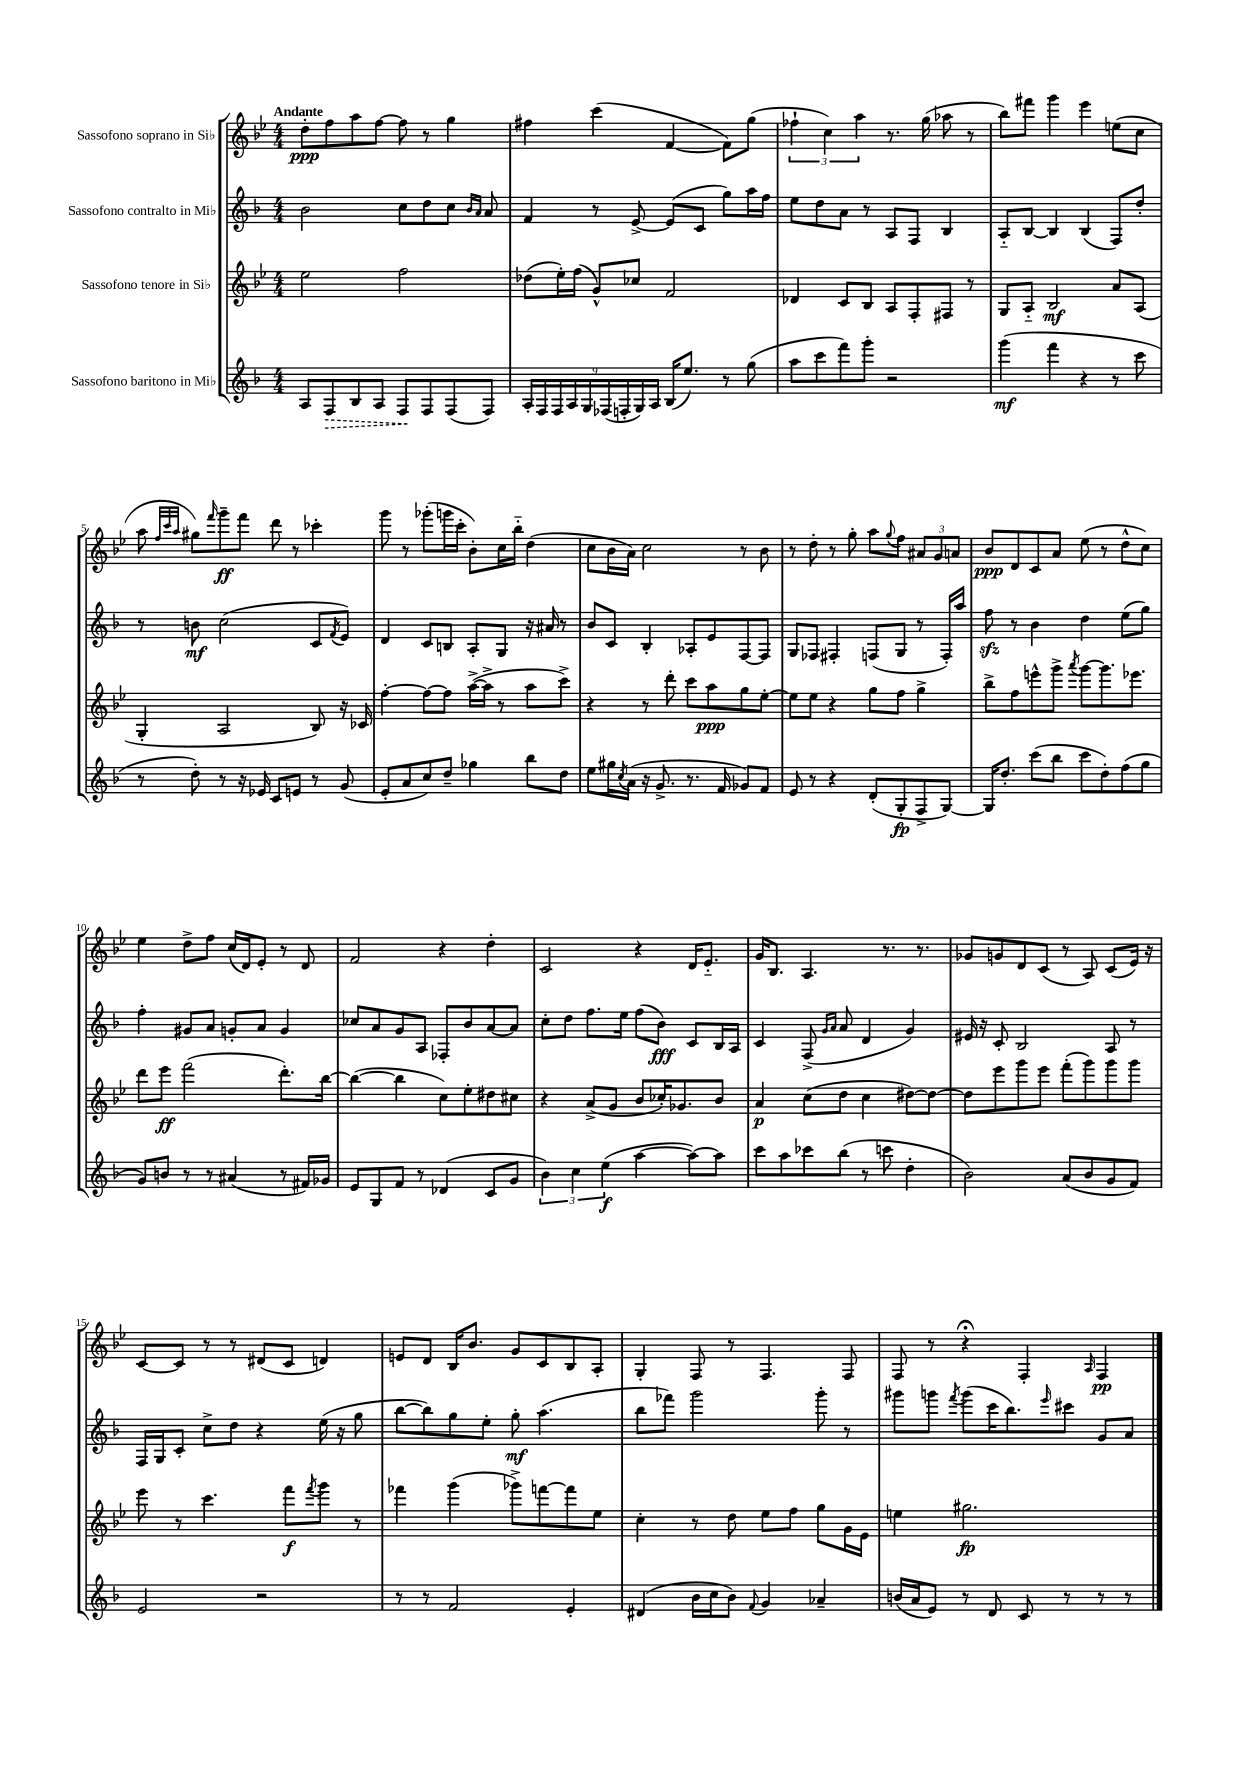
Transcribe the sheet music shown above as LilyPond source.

<<
\new StaffGroup <<
\new Staff = "s0" \with { instrumentName = "Sassofono soprano in Sib" } {
    \clef treble \key bes \major \numericTimeSignature \time 4/4 \tempo "Andante"
    d''8-.\ppp f''8 a''8 f''8~ f''8 r8 g''4 |
    fis''4 c'''4( f'4~ f'8) g''8( |
    \tuplet 3/2 { fes''4-! c''4) a''4 } r8. g''16( aes''8 r8 |
    bes''8) fis'''8 g'''4 ees'''4 e''8( c''8 |
    a''8 \grace { f''32 c'''32 a''32 } gis''8) \grace { f'''16 } g'''8--\ff f'''8 d'''8 r8 ces'''4-. |
    g'''8 r8 ges'''8-.( g'''16 c'''16-. bes'8-.) c''16 bes''16-_ d''4( |
    c''8 bes'16 a'16) c''2 r8 bes'8 |
    r8 d''8-. r8 g''8-. a''8 \appoggiatura { g''8 } f''8 \tuplet 3/2 { ais'8 g'8 a'8 } |
    bes'8\ppp d'8 c'8 a'8 ees''8( r8 d''8-^ c''8) |
    ees''4 d''8-> f''8 c''16( d'16) ees'8-. r8 d'8 |
    f'2 r4 d''4-. |
    c'2 r4 d'16 ees'8.-_ |
    g'16 bes8. a4. r8. r8. |
    ges'8 g'8 d'8 c'8( r8 a8) c'8( ees'16) r16 |
    c'8~ c'8 r8 r8 dis'8( c'8 d'4) |
    e'8 d'8 bes16 bes'8. g'8 c'8 bes8 a8-. |
    g4-. f8 r8 f4. f8 |
    f8 r8 r4\fermata f4-. \grace { a16 } f4\pp \bar "|." |
}
\new Staff = "s1" \with { instrumentName = "Sassofono contralto in Mib" } {
    \clef treble \key f \major \numericTimeSignature \time 4/4
    bes'2 c''8 d''8 c''8 \grace { bes'16 a'16 } a'8 |
    f'4 r8 e'8~-> e'8( c'8 g''8) a''16 f''16 |
    e''8 d''8 a'8 r8 a8 f8 bes4 |
    a8-_ bes8~ bes4 bes4( f8) d''8-. |
    r8 b'8\mf c''2( c'8 \acciaccatura { f'8 } e'8) |
    d'4 c'8 b8 a8-. g8 r16 ais'16 r8 |
    bes'8 c'8 bes4-. aes8-. e'8 f8~ f8 |
    g8 fes8 fis4-. f8( g8 r8 f16-.) a''16 |
    f''8\sfz r8 bes'4 d''4 e''8( g''8) |
    f''4-. gis'8 a'8 g'8-. a'8 g'4 |
    ces''8 a'8 g'8 a8 fes8-. bes'8 a'8~ a'8 |
    c''8-. d''8 f''8. e''16 f''8( bes'8\fff) c'8 bes16 a16 |
    c'4 f8->( \grace { g'16 a'16 } a'8 d'4 g'4) |
    eis'16 r16 c'8-. bes2 a8 r8 |
    f16 g16 c'8-. c''8-> d''8 r4 e''16( r16 g''8 |
    bes''8~ bes''8) g''8 e''8-. g''8-.\mf a''4.( |
    bes''8 fes'''8) g'''2 g'''8-. r8 |
    gis'''8 g'''8 \acciaccatura { f'''8 } g'''8( c'''16 bes''8.) \grace { e'''16 } cis'''8 g'8 a'8 \bar "|." |
}
\new Staff = "s2" \with { instrumentName = "Sassofono tenore in Sib" } {
    \clef treble \key bes \major \numericTimeSignature \time 4/4
    ees''2 f''2 |
    des''8( ees''16-.) f''16( g'8-^) ces''8 f'2 |
    des'4 c'8 bes8 a8 f8-. fis8 r8 |
    g8 a8-_ bes2\mf a'8 a8( |
    g4-. a2 bes8) r16 ces'16 |
    f''4~-. f''8~ f''8 a''16~->( a''16-> r8 a''8 c'''8->) |
    r4 r8 d'''8-. c'''8 a''8\ppp g''8 ees''8~-. |
    ees''8 ees''8 r4 g''8 f''8 g''4-> |
    bes''8-> f''8 e'''8-^ g'''8-> \acciaccatura { a'''8 } g'''8~ g'''8. ees'''8. |
    d'''8 ees'''8\ff f'''2( d'''8.-.) bes''16~ |
    bes''4~( bes''4 c''8) ees''8-. dis''8 cis''8 |
    r4 a'8->( g'8 bes'8 ces''16-.) ges'8. bes'8 |
    a'4\p c''8( d''8 c''4 dis''8~) dis''8~ |
    dis''8 ees'''8 g'''8 ees'''8 f'''8-.( g'''8) g'''8 g'''8 |
    ees'''8 r8 c'''4. f'''8\f \acciaccatura { f'''8 } g'''8 r8 |
    fes'''4 g'''4( ges'''8->) f'''8~ f'''8 ees''8 |
    c''4-. r8 d''8 ees''8 f''8 g''8 g'16 ees'16 |
    e''4 gis''2.\fp \bar "|." |
}
\new Staff = "s3" \with { instrumentName = "Sassofono baritono in Mib" } {
    \clef treble \key f \major \numericTimeSignature \time 4/4
    a8 \once \override Hairpin.style = #'dashed-line f8\> bes8 a8 f8\! f8 f8( f8) |
    \tuplet 9/8 { a16-. f16 f16 a16 g16 fes16( f16-. g16) a16 } bes16( e''8.) r8 g''8( |
    a''8 c'''8 f'''8) g'''8-. r2 |
    g'''4\mf( f'''4 r4 r8 c'''8 |
    r8 d''8-.) r8 r16 ees'16 c'8 e'8 r8 g'8( |
    e'8-. a'8 c''8) d''8-- ges''4 bes''8 d''8 |
    e''8 gis''16 \acciaccatura { c''8 } a'16( r16 g'8.-> r8. f'16 ges'8) f'8 |
    e'8 r8 r4 d'8-.( g8-.\fp f8-> g8~) |
    g16 d''8.-. c'''8( bes''8 c'''8 d''8-.) f''8( g''8 |
    g'8) b'8 r8 r8 ais'4( r8 fis'16) ges'16 |
    e'8 g8 f'8 r8 des'4( c'8 g'8 |
    \tuplet 3/2 { bes'4) c''4 e''4\f( } a''4~ a''8~) a''8 |
    c'''8 a''8 ces'''8 bes''8( r8 c'''8 d''4-. |
    bes'2) a'8( bes'8 g'8 f'8) |
    e'2 r2 |
    r8 r8 f'2 e'4-. |
    dis'4( bes'16 c''16 bes'8) \appoggiatura { f'8 } g'4 aes'4-- |
    b'16( a'16 e'8) r8 d'8 c'8 r8 r8 r8 \bar "|." |
}
>>
>>
